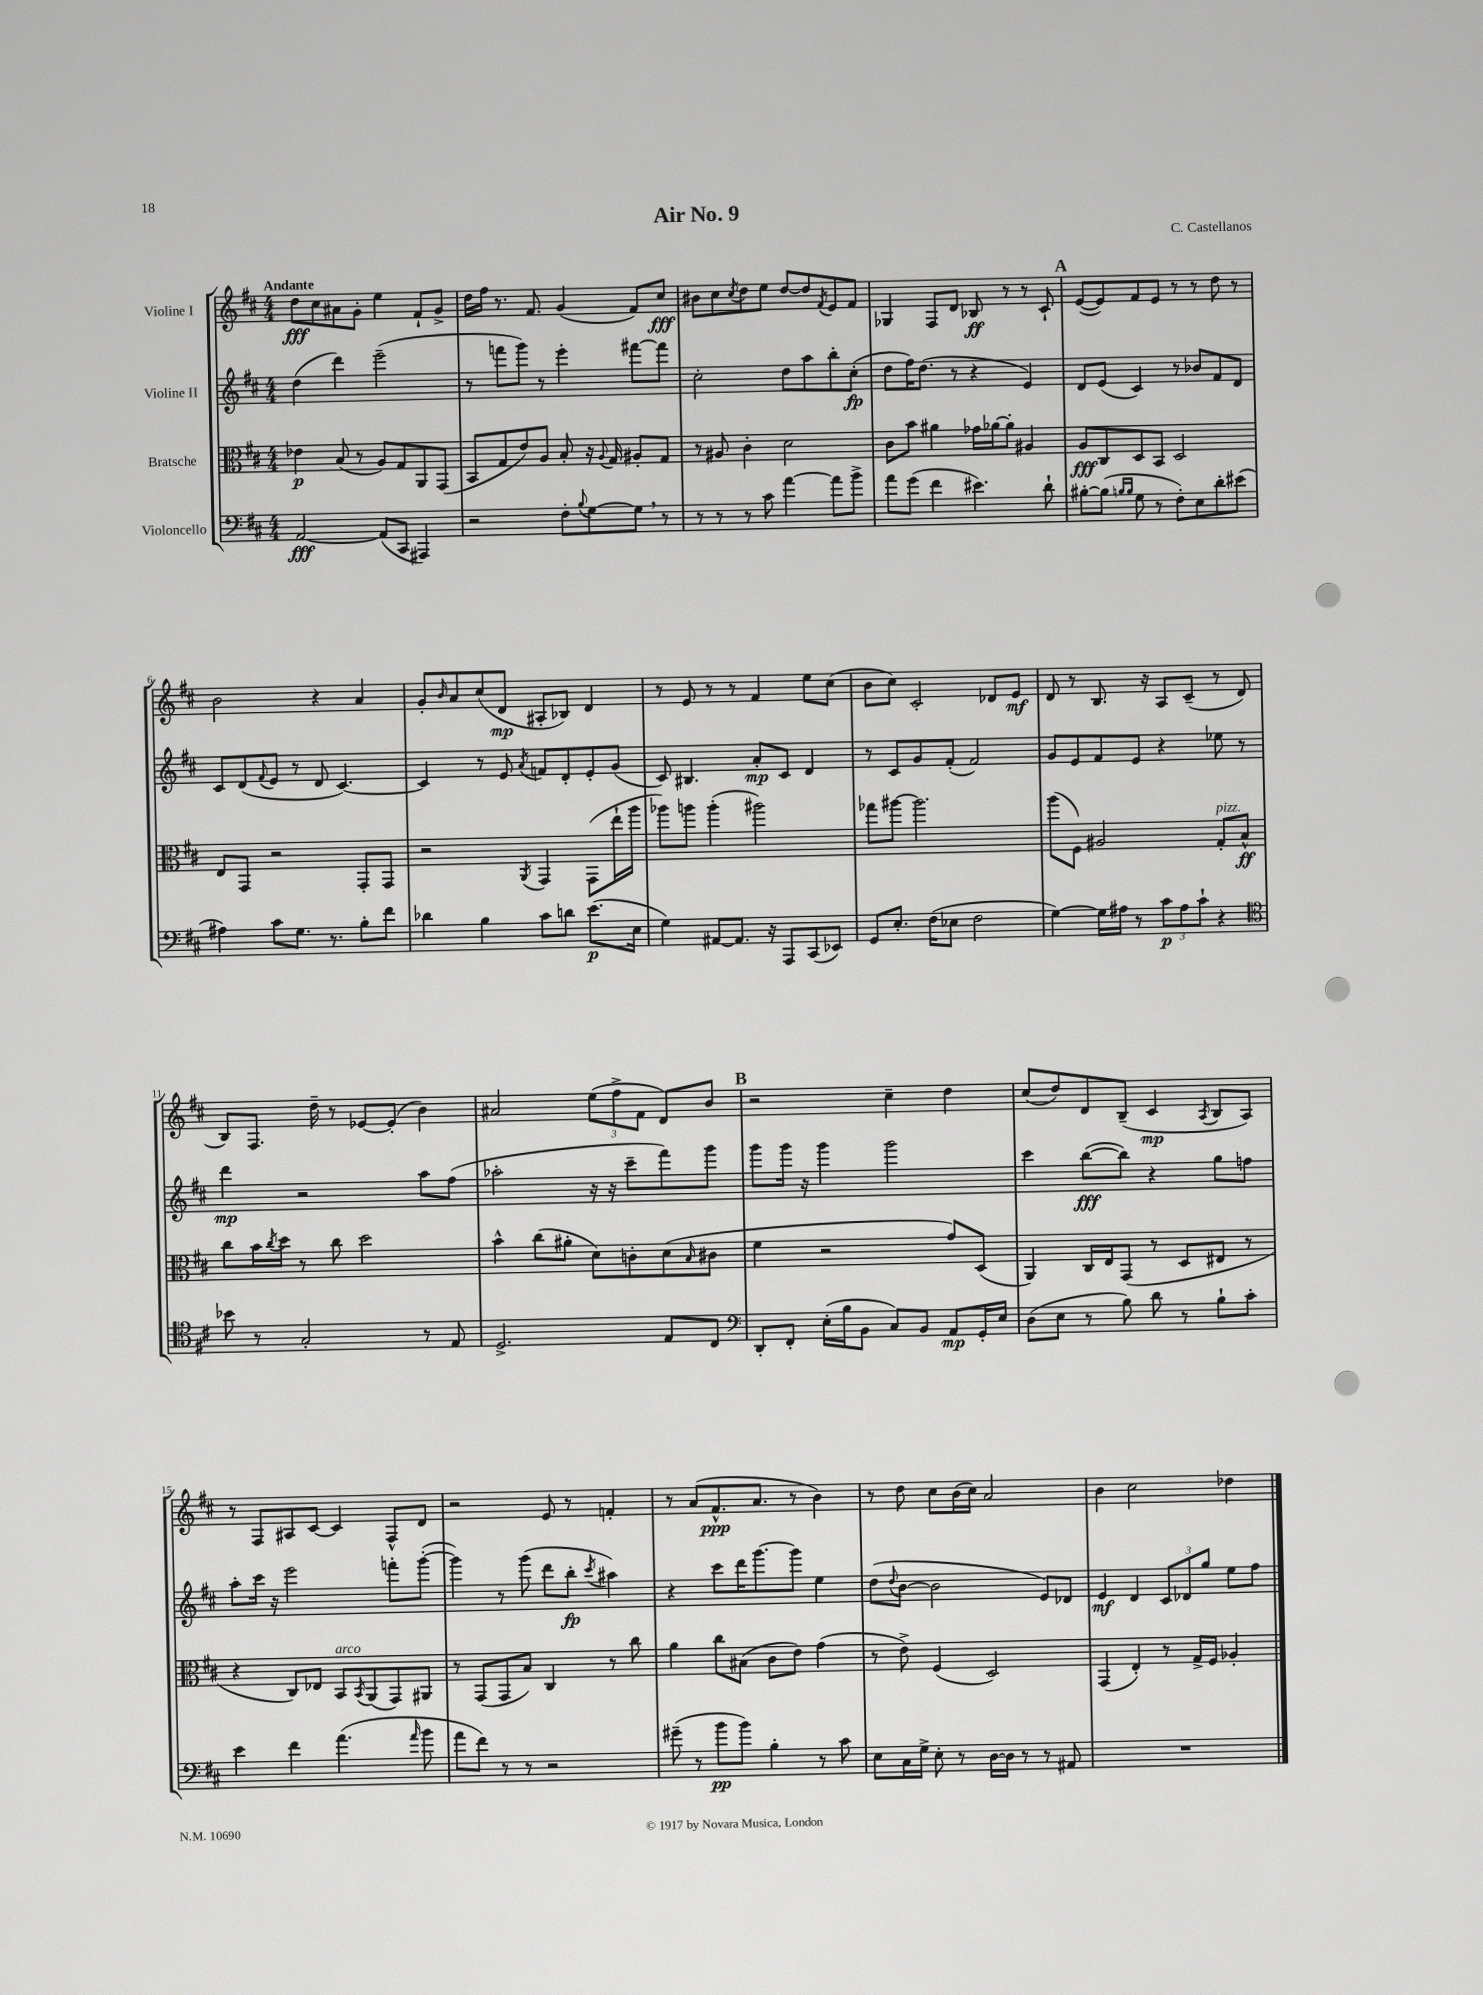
\header { title = "Air No. 9" composer = "C. Castellanos" }
<<
\new StaffGroup <<
\new Staff = "s0" \with { instrumentName = "Violine I" } {
    \clef treble \key d \major \numericTimeSignature \time 4/4 \tempo "Andante"
    d''8\fff cis''8 ais'8 g'8-. e''4 fis'8-! g'8-> |
    d''16 fis''16 r8. fis'8. g'4( fis'8) cis''8\fff |
    bis'8 cis''8 \acciaccatura { cis''8 } d''8 e''8 d''8~ d''8 \acciaccatura { fis'8 } e'8 fis'8 |
    ges4 fis8 d'8 bes8\ff r8 r8 cis'8-! |
    \mark \markup { \bold "A" } e'8~( e'8) fis'8 e'8 r8 r8 d''8 r8 |
    b'2 r4 a'4 |
    g'8-. \grace { b'16 } a'8 cis''8( d'8\mp ais8-. bes8) d'4 |
    r8 e'8 r8 r8 fis'4 e''8 cis''8( |
    b'8 cis''8) cis'2-. des'8 e'8\mf |
    d'8 r8 b8. r16 a8 cis'8--( r8 d'8 |
    b8) fis8. d''16-- r8 ees'8~ ees'8-.( b'4) |
    ais'2 \tuplet 3/2 { e''8( fis''8-> fis'8 } d'8) b'8 |
    \mark \markup { \bold "B" } r2 cis''4-- d''4 |
    cis''8( d''8) d'8 b8--( cis'4\mp \acciaccatura { a8 } b8 a8) |
    r8 fis8 ais8 cis'8~ cis'4 fis8-^ d'8 |
    r2 e'8 r8 f'4-. |
    r8 a'8( fis'8.-^\ppp a'8. r8 b'4) |
    r8 d''8 cis''8 b'16( cis''16) a'2 |
    b'4 cis''2 des''4 \bar "|." |
}
\new Staff = "s1" \with { instrumentName = "Violine II" } {
    \clef treble \key d \major \numericTimeSignature \time 4/4
    d''4( d'''4) e'''2--( |
    r8 f'''8 g'''8) r8 e'''4-. fis'''8~ fis'''8 |
    cis''2-. d''8 a''8 b''8-. cis''8-.\fp( |
    d''8 fis''16) d''8.( r8 r4 e'4) |
    \mark \markup { \bold "A" } d'8 e'8( cis'4) r8 bes'8 fis'8 d'8 |
    cis'8 d'8( \appoggiatura { fis'8 } e'8 r8 d'8 cis'4.~) |
    cis'4 r8 e'8 \acciaccatura { a'8 } f'8 d'8-. e'8-. g'8( |
    cis'8) bis4. a'8-.\mp cis'8 d'4 |
    r8 cis'8 g'8 fis'8-.( fis'2) |
    g'8 e'8 fis'8 e'8 r4 ees''8 r8 |
    d'''4\mp r2 a''8 fis''8( |
    aes''2-. r16 r16 cis'''8-- fis'''8) g'''8 |
    \mark \markup { \bold "B" } g'''8 g'''16 r16 g'''4 g'''2 |
    cis'''4 b''8~\fff( b''8) r4 g''8 f''8 |
    a''8-. cis'''16 r16 e'''2 f'''8-. g'''8~-.( |
    g'''4) r8 g'''8( d'''8 b''8-.\fp \acciaccatura { cis'''8 } ais''4) |
    r4 cis'''8 d'''16 g'''8.~ g'''8 e''4 |
    d''8( \appoggiatura { d''8 } b'8~ b'2 e'8) des'8 |
    e'4\mf d'4 \tuplet 3/2 { cis'8 des'8 g''8 } e''8 fis''8 \bar "|." |
}
\new Staff = "s2" \with { instrumentName = "Bratsche" } {
    \clef alto \key d \major \numericTimeSignature \time 4/4
    ees'4\p b8( r8 a8) g8 a,8 g,8( |
    b,8 g8 e'8) a8 b8-. r16 \appoggiatura { a8 } g16 ais8-. g8 |
    r8 ais8 cis'4-. d'2 |
    cis'8 b'8 ais'4 ges'16 aes'16~ aes'8-. ais4 |
    \mark \markup { \bold "A" } a8\fff cis8 d8 b,8 d2 |
    e8 g,8 r2 g,8-. g,8 |
    r2 \acciaccatura { a,8 } g,4 g,8( e''16-! a''16 |
    aes''8) a''8 a''4-.( ais''2) |
    ges''8 ais''8~ ais''2. |
    a''8( fis8) ais2 g8-.^\markup { \italic "pizz." } b8-^\ff |
    cis''8 b'16 \acciaccatura { cis''8 } d''16 r8 cis''8 d''2 |
    b'4-^ cis''8( ais'8-. d'8) c'8-. d'8( \grace { b16 } cis'8 |
    \mark \markup { \bold "B" } fis'4 r2 g'8) d8( |
    a,4) cis16 e16 g,8( r8 d8 eis8 r8 |
    r4 cis8) ees8 b,8^\markup { \italic "arco" } \acciaccatura { b,8 } a,8( g,8) ais,8 |
    r8 g,8( g,8 b8) cis4 r8 cis''8 |
    a'4 cis''8 bis8( cis'8 e'8) g'4( |
    r8 e'8->) fis4( d2) |
    g,4( e4-.) r8 g16-> fis16 aes4-. \bar "|." |
}
\new Staff = "s3" \with { instrumentName = "Violoncello" } {
    \clef bass \key d \major \numericTimeSignature \time 4/4
    a,2~\fff a,8( cis,8 ais,,4) |
    r2 fis8-. \appoggiatura { b8 } g8~ g8 \breathe r8 |
    r8 r8 r8 cis'8 a'4~ a'8 b'8-> |
    a'8 g'8( fis'4 eis'4.) d'8-! |
    \mark \markup { \bold "A" } bis8~-. bis8( \grace { b16 b16 } g8 r8 fis8-.) e8 d'8-. eis'8( |
    ais4) cis'8 g8. r8. b8-. fis'8 |
    des'4 b4 cis'8 d'8 e'8.\p( e16 |
    g4) ais,8~ ais,8. r16 a,,8 cis,8( ees,8) |
    g,8 e8.-. fis16( ees8 fis2 |
    g4~) g16 ais16 r8 \tuplet 3/2 { cis'8\p ais8 cis'8-! } r4 |
    \clef tenor bes'8 r8 g2-. r8 e8 |
    d2.-> e8 cis8 |
    \mark \markup { \bold "B" } \clef bass d,8-. fis,8-. e16-.( b16 b,8 cis8) b,8 a,8\mp g,16-. e16 |
    d8( e8 r8 b8) d'8 r8 b8-! cis'8-. |
    e'4 fis'4 a'4.( \grace { a'16 } b'8 |
    a'8 fis'8) r8 r8 r2 |
    gis'8--( r8 b'8\pp b'8) b4-. r8 cis'8 |
    e8 cis16 g16-> e8-. r8 d16~ d16 r8 r8 ais,8 |
    R1 \bar "|." |
}
>>
>>
